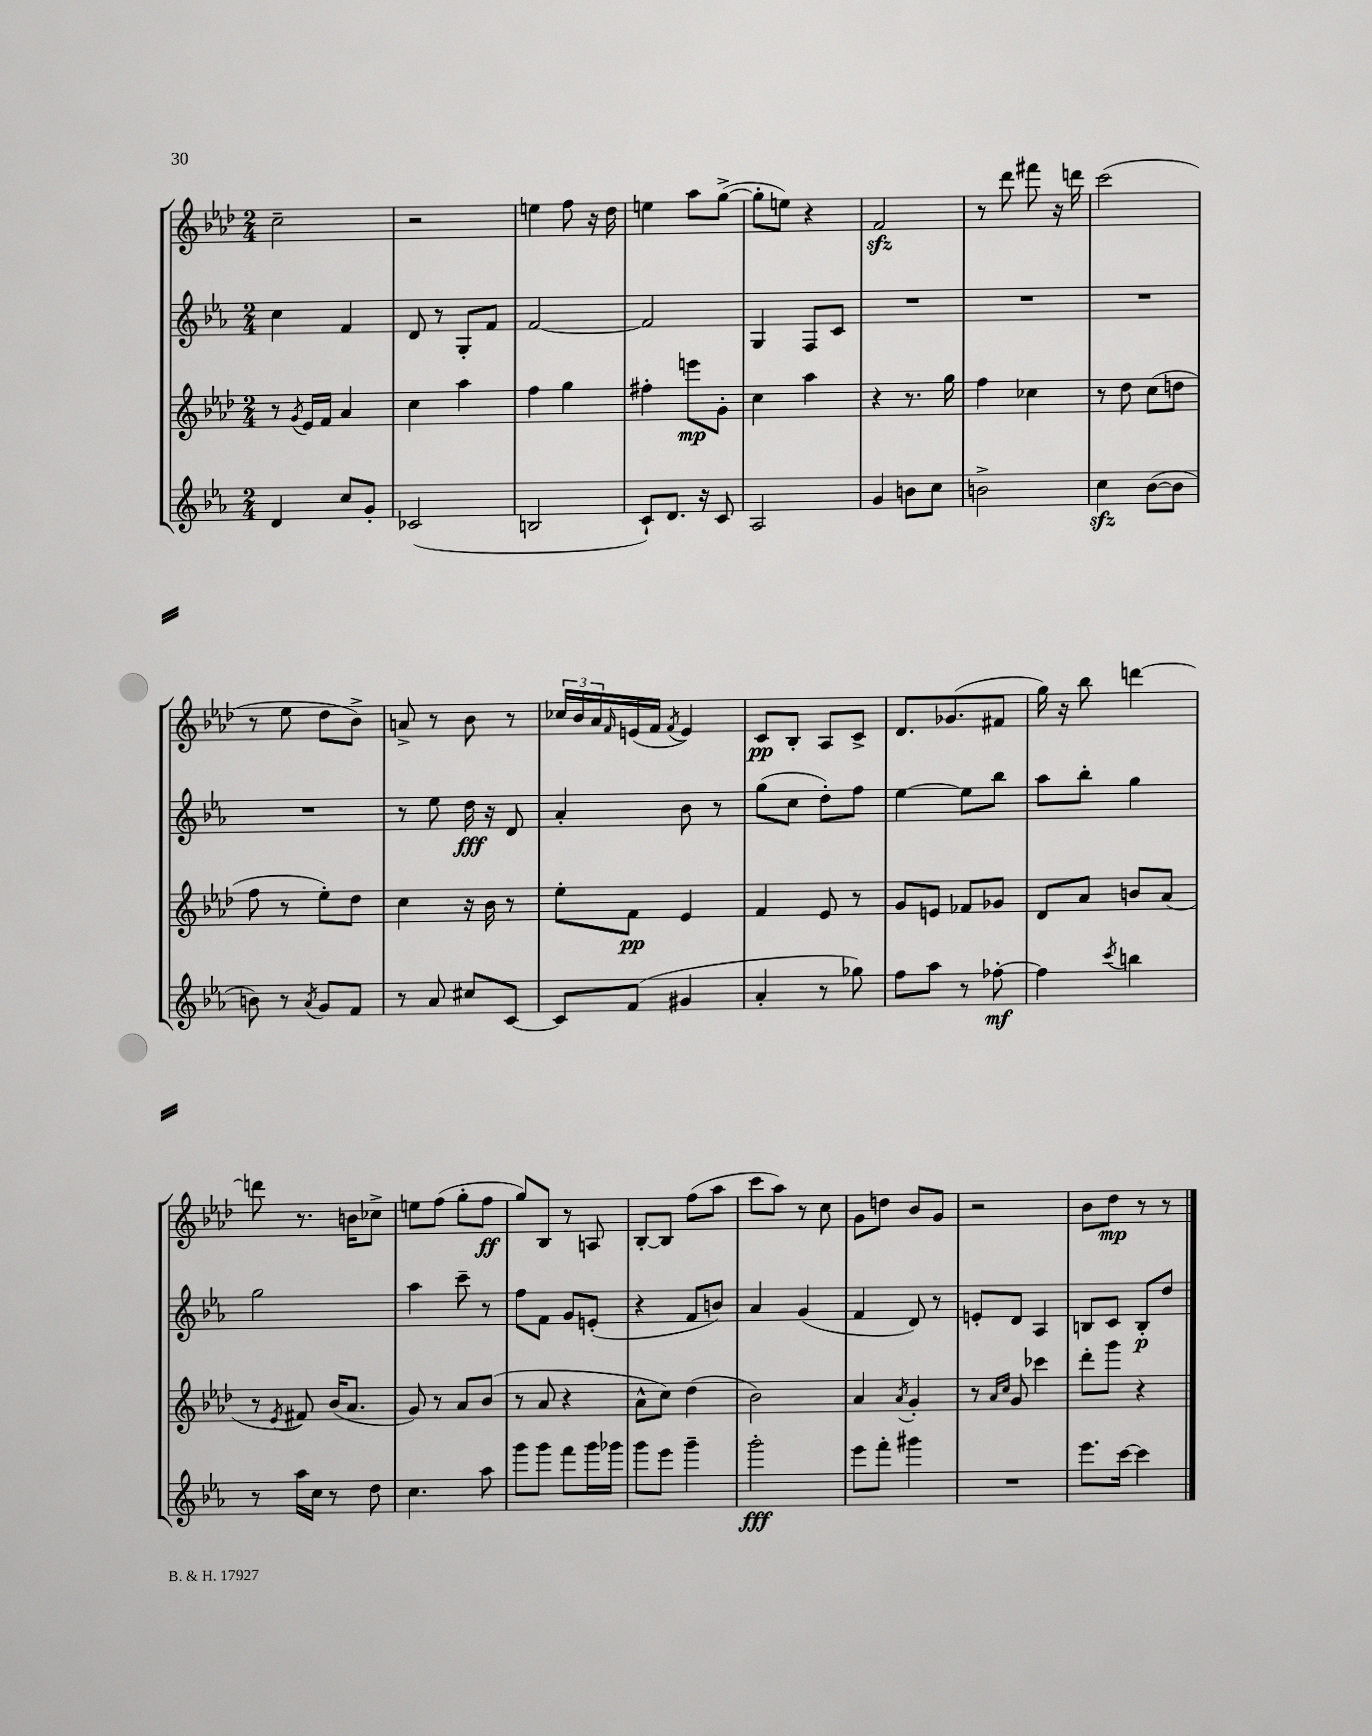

**kern	**dynam	**kern	**dynam	**kern	**dynam	**kern	**dynam
*part4	*part4	*part3	*part3	*part2	*part2	*part1	*part1
*staff4	*staff4	*staff3	*staff3	*staff2	*staff2	*staff1	*staff1
*clefG2	*	*clefG2	*	*clefG2	*	*clefG2	*
*k[b-e-a-]	*	*k[b-e-a-d-]	*	*k[b-e-a-]	*	*k[b-e-a-d-]	*
*M2/4	*	*M2/4	*	*M2/4	*	*M2/4	*
=3	=3	=3	=3	=3	=3	=3	=3
4d/	.	8r	.	4cc\	.	2cc~\	.
.	.	8qg/	.	.	.	.	.
.	.	16e-/LL	.	.	.	.	.
.	.	16f/JJ	.	.	.	.	.
8cc/L	.	4a-/	.	4f/	.	.	.
8g'/J	.	.	.	.	.	.	.
=4	=4	=4	=4	=4	=4	=4	=4
(2c-X/	.	4cc\	.	8d/	.	2r	.
.	.	.	.	8r	.	.	.
.	.	4aa-\	.	8G'/L	.	.	.
.	.	.	.	8f/J	.	.	.
=5	=5	=5	=5	=5	=5	=5	=5
2Bn/	.	4ff\	.	[2f/	.	4een\	.
.	.	4gg\	.	.	.	8ff\	.
.	.	.	.	.	.	16r	.
.	.	.	.	.	.	16dd-\	.
=6	=6	=6	=6	=6	=6	=6	=6
8c`/L)	.	4ff#X'\	.	2f/]	.	4een\	.
8.d/J	.	.	.	.	.	.	.
.	.	8eeen\L	mp	.	.	8aa-\L	.
16r	.	.	.	.	.	.	.
8c/	.	8g'\J	.	.	.	([8gg^\J	.
=7	=7	=7	=7	=7	=7	=7	=7
2A-/	.	4cc\	.	4G/	.	8gg'\L]	.
.	.	.	.	.	.	8een\J)	.
.	.	4aa-\	.	8F/L	.	4r	.
.	.	.	.	8c/J	.	.	.
=8	=8	=8	=8	=8	=8	=8	=8
4g/	.	4r	.	2r	.	2fzz/	.
8bn\L	.	8.r	.	.	.	.	.
8cc\J	.	.	.	.	.	.	.
.	.	16gg\	.	.	.	.	.
=9	=9	=9	=9	=9	=9	=9	=9
2bn^\	.	4ff\	.	2r	.	8r	.
.	.	.	.	.	.	8ddd-\	.
.	.	4cc-X\	.	.	.	8fff#X\	.
.	.	.	.	.	.	16r	.
.	.	.	.	.	.	16dddn\	.
=10	=10	=10	=10	=10	=10	=10	=10
4cczz\	.	8r	.	2r	.	(2ccc\	.
.	.	8dd-\	.	.	.	.	.
([8b-\L	.	(8cc\L	.	.	.	.	.
8b-\J]	.	8ddn\J	.	.	.	.	.
!!LO:LB:g=z
=11	=11	=11	=11	=11	=11	=11	=11
8bn\)	.	8ff\	.	2r	.	8r	.
8r	.	8r	.	.	.	8ee-\	.
8qa-/	.	.	.	.	.	.	.
8g/L	.	8ee-'\L)	.	.	.	8dd-\L	.
8f/J	.	8dd-\J	.	.	.	8b-^\J)	.
=12	=12	=12	=12	=12	=12	=12	=12
8r	.	4cc\	.	8r	.	8an^/	.
8a-/	.	.	.	8ee-\	.	8r	.
8cc#X/L	.	16r	.	16dd\	fff	8b-\	.
.	.	16b-\	.	16r	.	.	.
[8c/J	.	8r	.	8d/	.	8r	.
=13	=13	=13	=13	=13	=13	=13	=13
8c/L]	.	8ee-'\L	.	4a-'/	.	24cc-X/LL	.
.	.	.	.	.	.	24b-/	.
.	.	.	.	.	.	24a-/	.
.	.	.	.	.	.	16qqf/	.
(8f/J	.	8f\J	pp	.	.	(16en/	.
.	.	.	.	.	.	16f/JJ	.
.	.	.	.	.	.	8qf/	.
4g#X/	.	4e-/	.	8b-\	.	4e/)	.
.	.	.	.	8r	.	.	.
=14	=14	=14	=14	=14	=14	=14	=14
4a-'/	.	4f/	.	(8gg\L	.	8c/L	pp
.	.	.	.	8cc\J	.	8B-'/J	.
8r	.	8e-/	.	8dd'\L)	.	8A-/L	.
8gg-X\)	.	8r	.	8ff\J	.	8c^/J	.
=15	=15	=15	=15	=15	=15	=15	=15
8ff\L	.	8g/L	.	[4ee-\	.	8.d-/L	.
8aa-\J	.	8en/J	.	.	.	.	.
.	.	.	.	.	.	(8.g-X/	.
8r	.	8f-X/L	.	8ee-\L]	.	.	.
[8ff-X'\	mf	8g-X/J	.	8bb-\J	.	8f#X/J	.
=16	=16	=16	=16	=16	=16	=16	=16
4ff-\]	.	8d-/L	.	8aa-\L	.	16gg\)	.
.	.	.	.	.	.	16r	.
.	.	8a-/J	.	8bb-'\J	.	8bb-\	.
8qccc/	.	.	.	.	.	.	.
4bbn\	.	8bn/L	.	4gg\	.	[4dddn\	.
.	.	(8a-/J	.	.	.	.	.
!!LO:LB:g=z
=17	=17	=17	=17	=17	=17	=17	=17
8r	.	8r	.	2gg\	.	8dddn\]	.
.	.	8qe-/	.	.	.	.	.
16aa-\LL	.	8f#X/)	.	.	.	8.r	.
16cc\JJ	.	.	.	.	.	.	.
8r	.	(16b-/KL	.	.	.	.	.
.	.	8.a-/J	.	.	.	16bn\KL	.
8dd\	.	.	.	.	.	8cc-X^\J	.
=18	=18	=18	=18	=18	=18	=18	=18
4.cc\	.	8g/)	.	4aa-\	.	8een\L	.
.	.	8r	.	.	.	(8ff\J	.
.	.	8a-/L	.	8ccc~\	.	8gg'\L	.
8aa-\	.	(8b-/J	.	8r	.	8ff\J	ff
=19	=19	=19	=19	=19	=19	=19	=19
8ggg\L	.	8r	.	8ff\L	.	8gg/L)	.
8ggg\J	.	8a-/	.	8f\J	.	8B-/J	.
8fff\L	.	4r	.	8g/L	.	8r	.
16ggg\L	.	.	.	(8en'/J	.	8An/	.
16ggg-X\JJ	.	.	.	.	.	.	.
=20	=20	=20	=20	=20	=20	=20	=20
8ggg\L	.	8a-^^\L	.	4r	.	[8B-'/L	.
8eee-\J	.	8cc\J)	.	.	.	8B-/J]	.
4ggg~\	.	(4dd-\	.	8f/L	.	(8ff\L	.
.	.	.	.	8bn/J)	.	8aa-\J	.
=21	=21	=21	=21	=21	=21	=21	=21
2ggg'\	fff	2b-\)	.	4a-/	.	8ccc\L	.
.	.	.	.	.	.	8aa-\J)	.
.	.	.	.	(4g/	.	8r	.
.	.	.	.	.	.	8cc\	.
=22	=22	=22	=22	=22	=22	=22	=22
8eee-\L	.	4a-/	.	4f/	.	8g\L	.
8fff'\J	.	.	.	.	.	8ddn\J	.
.	.	8qa-/	.	.	.	.	.
4ggg#X\	.	4g'/	.	8d/)	.	8b-/L	.
.	.	.	.	8r	.	8g/J	.
=23	=23	=23	=23	=23	=23	=23	=23
2r	.	8r	.	8en'/L	.	2r	.
.	.	16qqa-/LL	.	.	.	.	.
.	.	16qqcc/JJ	.	.	.	.	.
.	.	8g/	.	8d/J	.	.	.
.	.	4ccc-X\	.	4A-/	.	.	.
=24	=24	=24	=24	=24	=24	=24	=24
8.eee-\L	.	8ddd-'\L	.	8Bn/L	.	8b-\L	.
.	.	8ggg\J	.	8c/J	.	8dd-\J	mp
[16ccc\Jk	.	.	.	.	.	.	.
4ccc\]	.	4r	.	8B'/L	p	8r	.
.	.	.	.	8dd/J	.	8r	.
==	==	==	==	==	==	==	==
*-	*-	*-	*-	*-	*-	*-	*-
